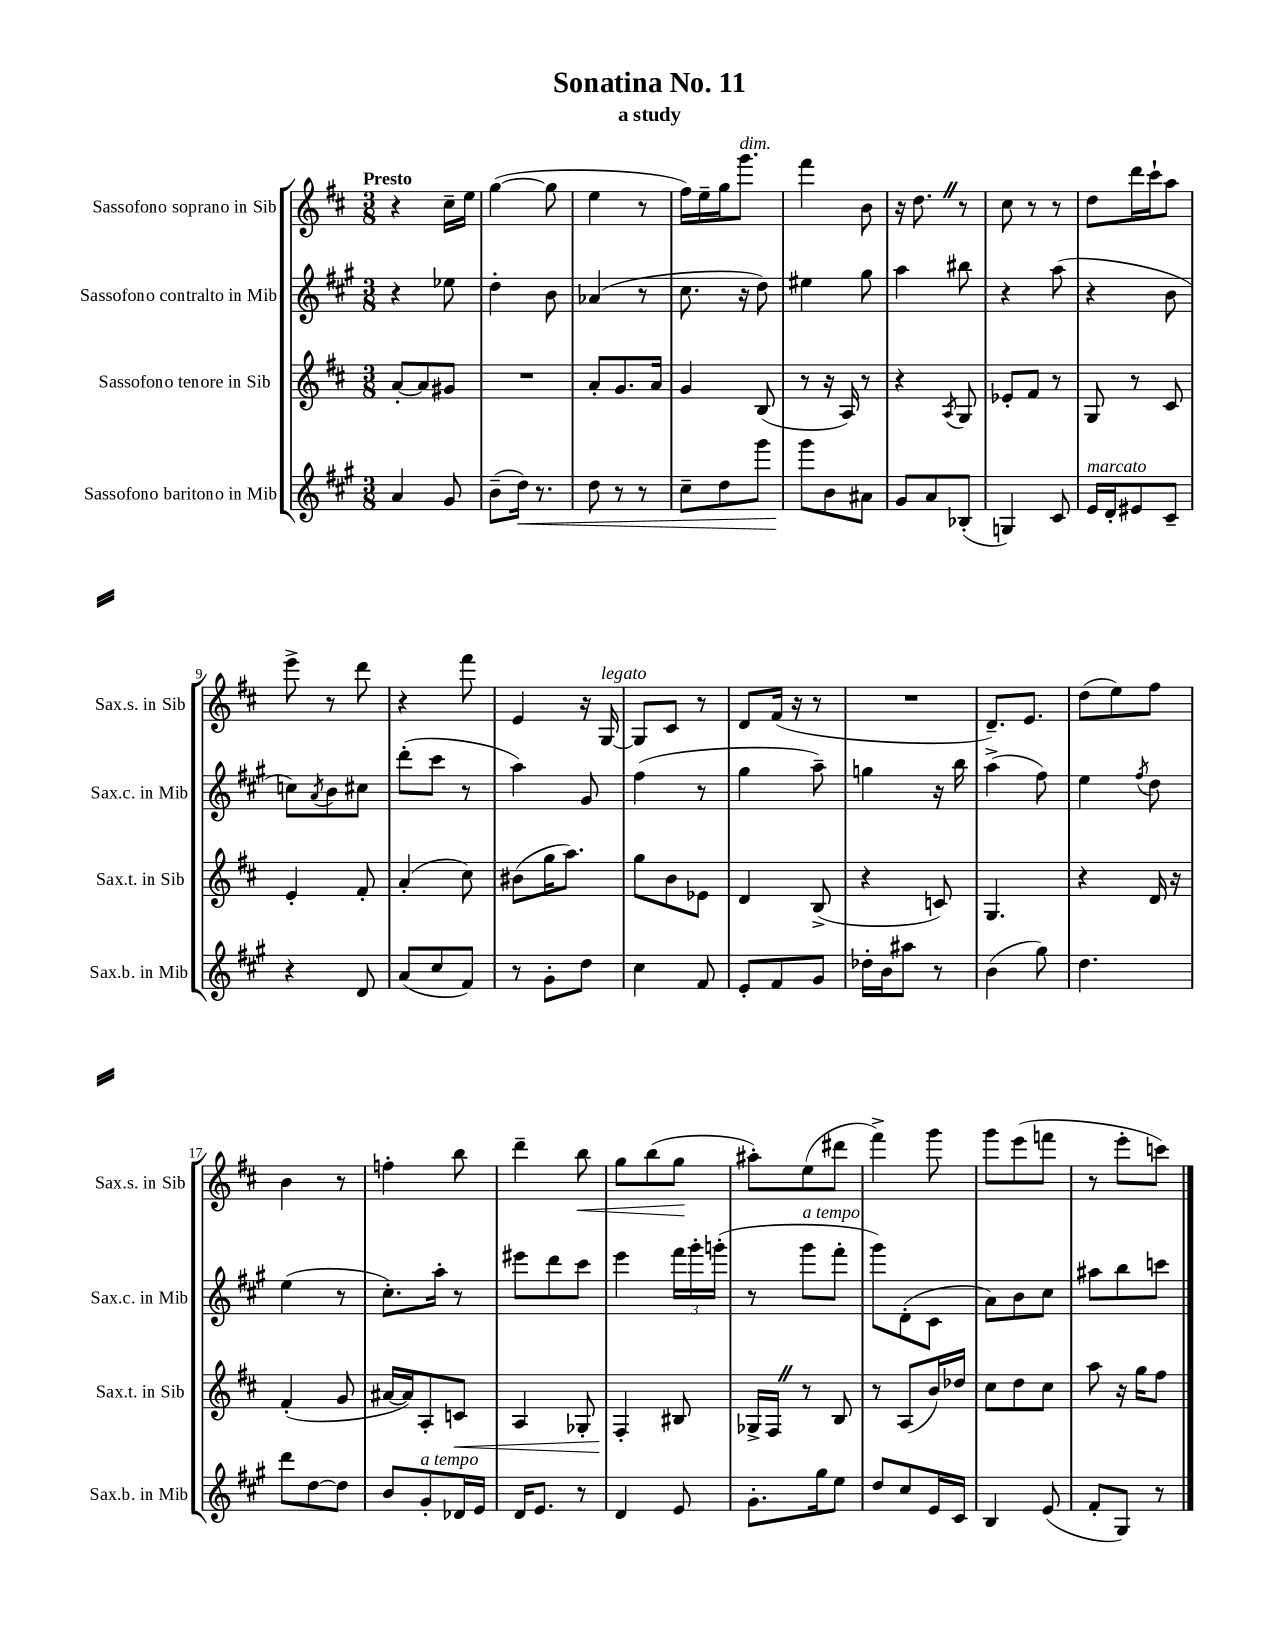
\header { title = "Sonatina No. 11" subtitle = "a study" }
<<
\new StaffGroup <<
\new Staff = "s0" \with { instrumentName = "Sassofono soprano in Sib" shortInstrumentName = "Sax.s. in Sib" } {
    \clef treble \key d \major \numericTimeSignature \time 3/8 \tempo "Presto"
    r4 cis''16-- e''16 |
    g''4~( g''8 |
    e''4 r8 |
    fis''16) e''16-- g''16 g'''8.^\markup { \italic "dim." } |
    fis'''4 b'8 |
    r16 d''8. \once \override BreathingSign.text = \markup { \musicglyph "scripts.caesura.straight" } \breathe r8 |
    cis''8 r8 r8 |
    d''8 d'''16 cis'''16-! a''8 |
    e'''8-> r8 d'''8 |
    r4 fis'''8 |
    e'4 r16 g16~^\markup { \italic "legato" } |
    g8 cis'8 r8 |
    d'8 fis'16( r16 r8 |
    R4. |
    d'8.--) e'8. |
    d''8( e''8) fis''8 |
    b'4 r8 |
    f''4-. b''8 |
    d'''4-- b''8\< |
    g''8 b''8( g''8\! |
    ais''8-.) e''8( dis'''8 |
    fis'''4->) g'''8 |
    g'''8 e'''8( f'''8 |
    r8 e'''8-. c'''8) \bar "|." |
}
\new Staff = "s1" \with { instrumentName = "Sassofono contralto in Mib" shortInstrumentName = "Sax.c. in Mib" } {
    \clef treble \key a \major \numericTimeSignature \time 3/8
    r4 ees''8 |
    d''4-. b'8 |
    aes'4( r8 |
    cis''8. r16 d''8) |
    eis''4 gis''8 |
    a''4 bis''8 |
    r4 a''8( |
    r4 b'8 |
    c''8) \acciaccatura { a'8 } b'8 cis''8 |
    d'''8-.( cis'''8 r8 |
    a''4) gis'8 |
    fis''4( r8 |
    gis''4 a''8--) |
    g''4 r16 b''16 |
    a''4->( fis''8) |
    e''4 \acciaccatura { fis''8 } d''8 |
    e''4( r8 |
    cis''8.-.) a''16-. r8 |
    eis'''8 d'''8 cis'''8 |
    e'''4 \tuplet 3/2 { fis'''16 gis'''16-. g'''16-.( } |
    r8 gis'''8^\markup { \italic "a tempo" } fis'''8-. |
    gis'''8) d'8-.( cis'8 |
    a'8) b'8 cis''8 |
    ais''8 b''8 c'''8 \bar "|." |
}
\new Staff = "s2" \with { instrumentName = "Sassofono tenore in Sib" shortInstrumentName = "Sax.t. in Sib" } {
    \clef treble \key d \major \numericTimeSignature \time 3/8
    a'8~-. a'8 gis'8 |
    R4. |
    a'8-. g'8. a'16 |
    g'4 b8( |
    r8 r16 a16) r8 |
    r4 \acciaccatura { a8 } g8 |
    ees'8-. fis'8 r8 |
    g8 r8 cis'8 |
    e'4-. fis'8-. |
    a'4-.( cis''8) |
    bis'8( g''16 a''8.) |
    g''8 b'8 ees'8 |
    d'4 b8->( |
    r4 c'8) |
    g4. |
    r4 d'16 r16 |
    fis'4-.( g'8 |
    ais'16~ ais'16) a8-. c'8\< |
    a4 ges8-. |
    fis4-.\! bis8 |
    ges16-> fis16 \once \override BreathingSign.text = \markup { \musicglyph "scripts.caesura.straight" } \breathe r8 b8 |
    r8 a8( b'16) des''16 |
    cis''8 d''8 cis''8 |
    a''8 r16 g''16 fis''8 \bar "|." |
}
\new Staff = "s3" \with { instrumentName = "Sassofono baritono in Mib" shortInstrumentName = "Sax.b. in Mib" } {
    \clef treble \key a \major \numericTimeSignature \time 3/8
    a'4 gis'8 |
    b'8--( d''16\<) r8. |
    d''8 r8 r8 |
    cis''8-- d''8 gis'''8 |
    gis'''8\! b'8 ais'8 |
    gis'8 a'8 bes8-.( |
    g4) cis'8 |
    e'16^\markup { \italic "marcato" } d'16-. eis'8 cis'8-- |
    r4 d'8 |
    a'8( cis''8 fis'8) |
    r8 gis'8-. d''8 |
    cis''4 fis'8 |
    e'8-. fis'8 gis'8 |
    des''16-. b'16 ais''8 r8 |
    b'4( gis''8) |
    d''4. |
    d'''8 d''8~ d''8 |
    b'8 gis'8-.^\markup { \italic "a tempo" } des'16 e'16 |
    d'16 e'8. r8 |
    d'4 e'8 |
    gis'8.-. gis''16 e''8 |
    d''8 cis''8 e'16 cis'16 |
    b4 e'8( |
    fis'8-. gis8) r8 \bar "|." |
}
>>
>>
